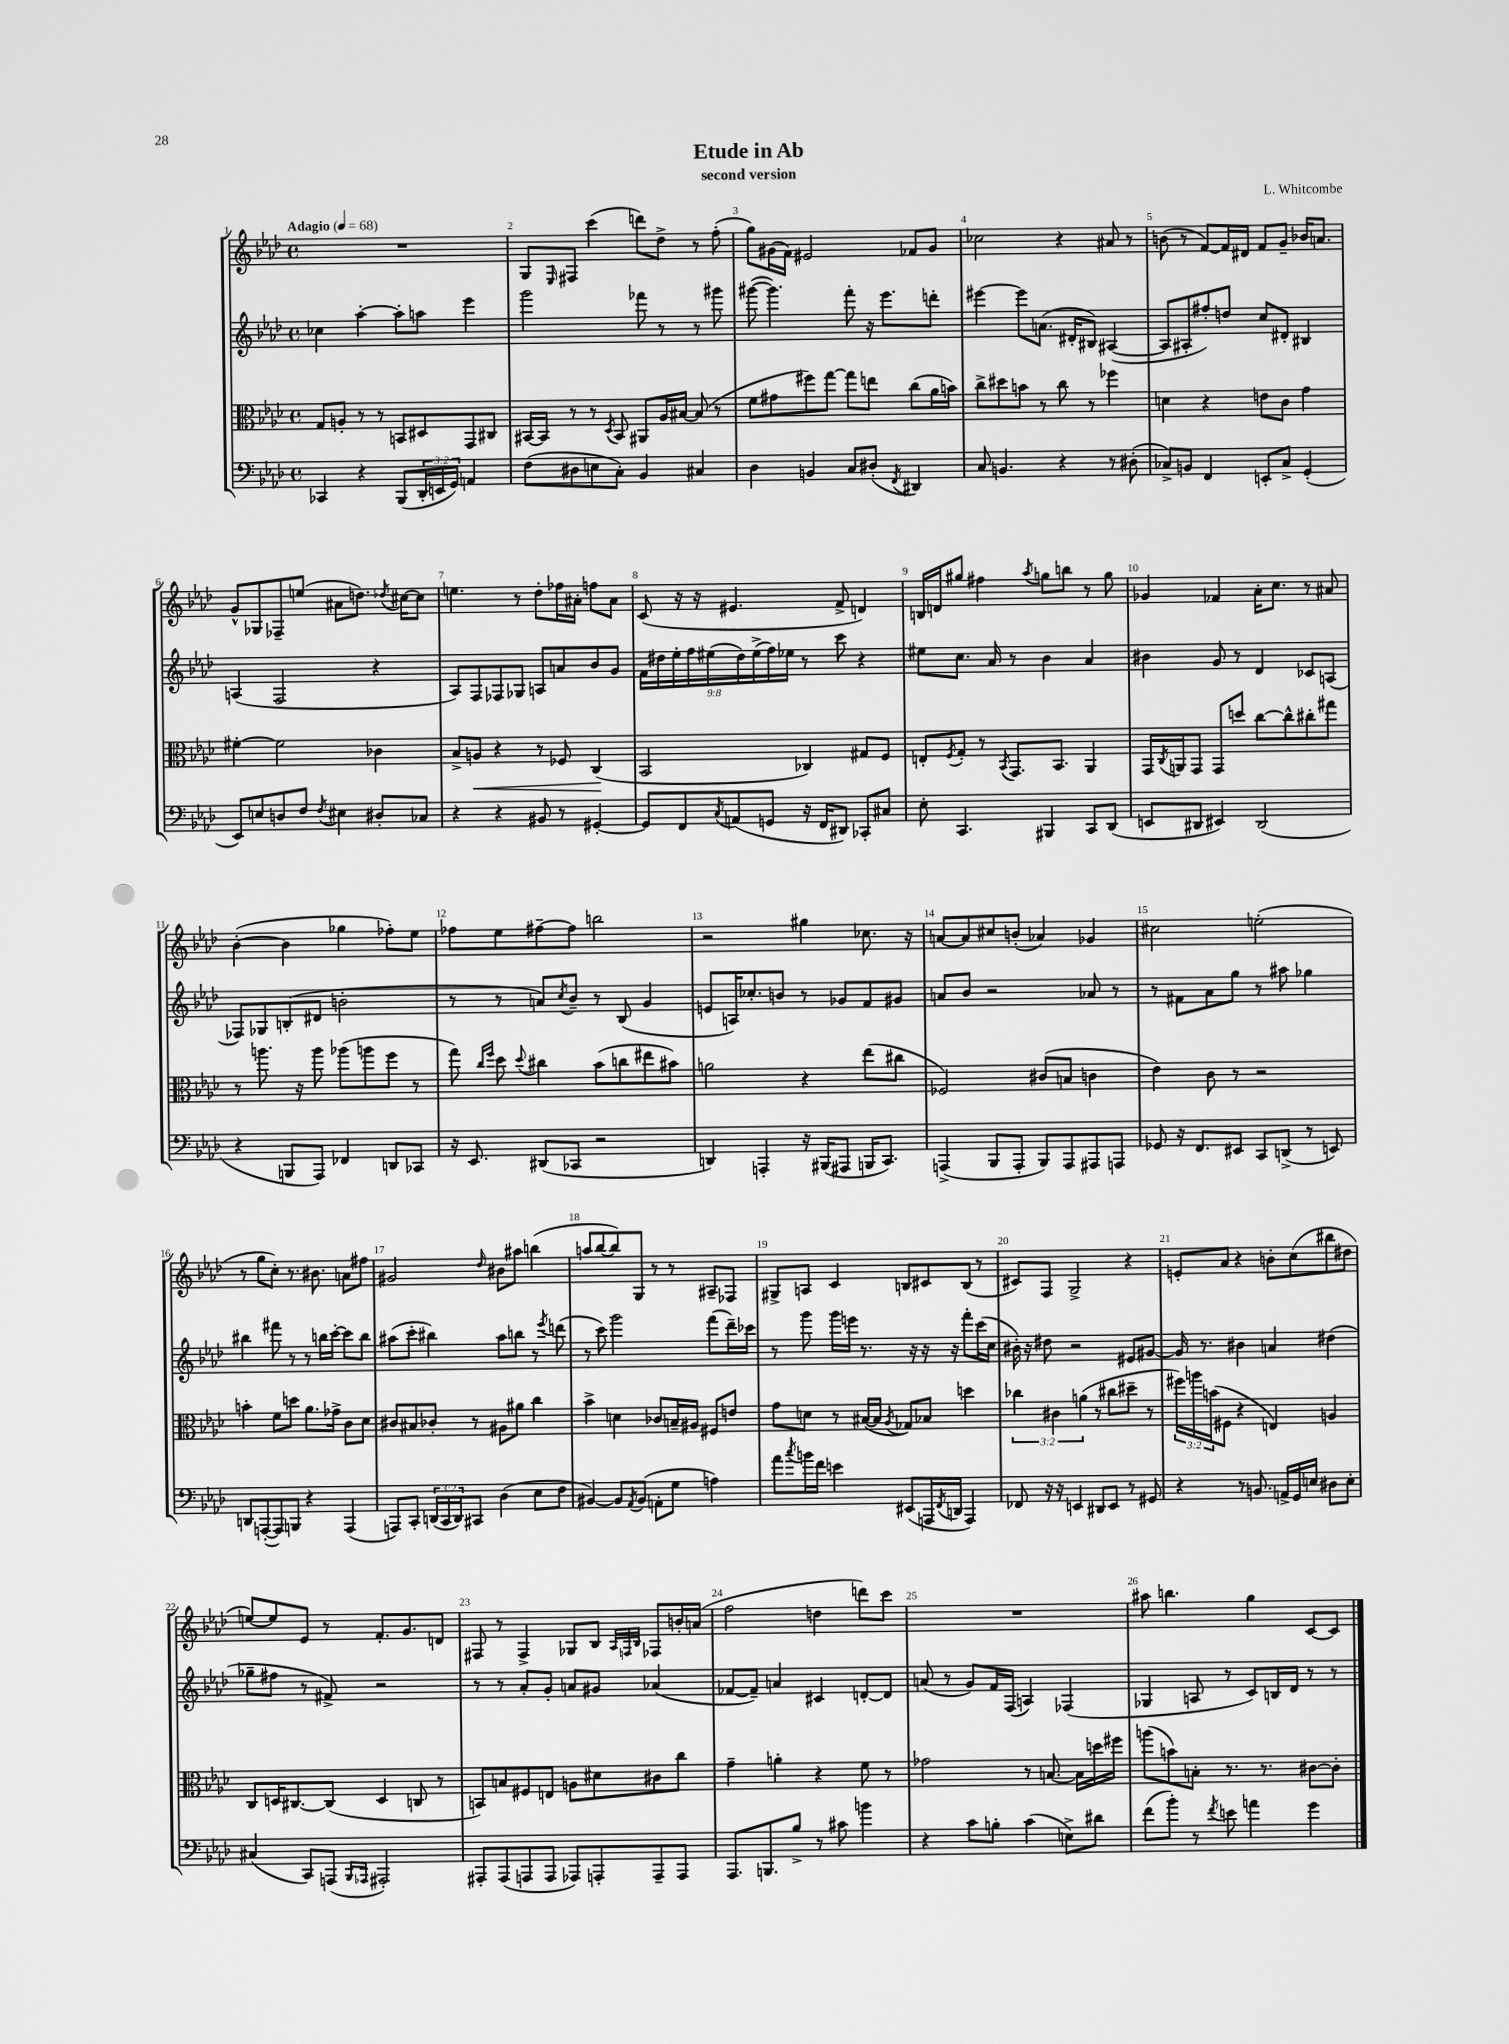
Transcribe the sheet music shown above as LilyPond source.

\header { title = "Etude in Ab" composer = "L. Whitcombe" subtitle = "second version" }
<<
\new StaffGroup <<
\new Staff = "s0" {
    \clef treble \key aes \major \defaultTimeSignature \time 4/4 \tempo "Adagio" 4 = 68
    R1 |
    g8 \grace { ees16 } fis8 c'''4( d'''8) des''8-> r8 f''8-.( |
    g''8) gis'16( f'16) eis'2 fes'8 gis'8 |
    ces''2 r4 ais'8 r8 |
    b'8( r8 f'8~) f'16 dis'16 f'8 g'8-- bes'16 a'8. |
    g'8-^ ges8 fes8-- e''8( ais'8 d''8.) \acciaccatura { des''8 } cis''16~ cis''8 |
    e''4. r8 des''8-. fes''16 ais'16-. f''8 ais'8 |
    c'8( r16 r16 eis'4. f'8-> d'4) |
    b16 d'16 gis''8 fis''4 \acciaccatura { aes''8 } g''8 b''8 r8 g''8 |
    ges'4 fes'4 aes'16-. c''8. r8 ais'8 |
    bes'4~-.( bes'4 ges''4 fes''8-.) ees''8 |
    fes''8 ees''8 fis''8~-- fis''8 b''2 |
    r2 gis''4 ces''8. r16 |
    a'8~ a'8 cis''8 b'8-.( aes'4) ges'4 |
    cis''2 e''2-.( |
    r8 g''8 c''8-.) r8. bis'8. a'8 fis''8 |
    gis'2 \grace { des''16 } bis'8 ais''8 b''4( |
    a''8 bes''8~ bes''8) g8 r8 r8 ais8-- fes8 |
    gis8-> a8 c'4 b8 cis'8 b8( r8 |
    cis'8) f8 g2-> r4 |
    e'8-. aes'8 r4 b'8-. c''8( bis''8 dis''8 |
    e''8~) e''8 ees'8 r8 f'8.-. g'8. d'8 |
    fis8 r8 fis4-> ges8 bes8 \grace { aes32 f32 bes32 } fes8 b'16-. a'16( |
    f''2 d''4 d'''8) c'''8 |
    R1 |
    ais''8 b''4. g''4 c'8~ c'8 \bar "|." |
}
\new Staff = "s1" {
    \clef treble \key aes \major \defaultTimeSignature \time 4/4 \override Staff.TupletNumber.text = #tuplet-number::calc-fraction-text
    ces''4 aes''4~-. aes''8-. a''8 ees'''4 |
    g'''2 fes'''8 r8 r8 gis'''8 |
    gis'''8~( gis'''4.) f'''8-. r16 ees'''8. d'''8-. |
    eis'''4~ eis'''8 a'8.( dis'16-. bis8) ais4~( |
    ais8 ais8-. fis''8-.) d''8 c''8 dis'8-. bis4 |
    a4( f2 r4 |
    aes8) f8 fes8 ges8 a8 a'8 bes'8 g'8 |
    \tuplet 9/8 { f'16 dis''16 ees''16-. f''16 eis''16( dis''16) eis''16->( f''16) ees''16 } r8 c'''8 r4 |
    eis''8 c''8. aes'16 r8 bes'4 aes'4 |
    bis'4 g'8 r8 des'4 ces'8 a8( |
    fes8) ges8 b8-.( dis'8 b'2-. |
    r8 r8 a'8) \acciaccatura { c''8 } bes'8-- r8 bes8( g'4 |
    e'8 a16) ces''8.-. b'8 r8 ges'8 f'8 gis'8 |
    a'8 bes'8 r2 aes'8 r8 |
    r8 fis'8 aes'8 g''8 r8 ais''8 ges''4 |
    bis''4 fis'''8 r8 r8 b''16 c'''16~-. c'''8 b''8 |
    ais''8( c'''8-. bis''4) ais''8 b''8 r8 \acciaccatura { ees'''8 } d'''8( |
    r8 c'''8) g'''2 f'''8( des'''16--) ces'''16 |
    r8 g'''8 g'''16 e'''16 r8. r16 r16 r16 f'''8-. c'''16( c''16 |
    bis'16-.) r16 dis''8 r2 eis'8 gis'8~ |
    gis'16 r8. bis'4 a'4 dis''4( |
    ges''8-- fis''8 r8 fis'8->) r2 |
    r8 r8 aes'8-. g'8-. a'8 gis'8 aes'4( |
    fes'8~ fes'8--) a'4 cis'4 d'8~-. d'8 |
    a'8( r8 g'8) f'16 f16( a4) fes4( |
    ges4 a8 r8 c'8) b16 des'16 r8 r8 \bar "|." |
}
\new Staff = "s2" {
    \clef alto \key aes \major \defaultTimeSignature \time 4/4 \override Staff.TupletNumber.text = #tuplet-number::calc-fraction-text
    g8 a8-. r8 r8 b,8 dis8 g,8 cis8 |
    bis,16~ bis,16 r8 r8 \acciaccatura { des8 } bis,8 ais,8 aes16 bis16~ bis8( r8 |
    f'8 gis'8 fis''8) g''8~ g''8 e''8 c''8( aes'16 b'16) |
    c''8-> dis''8 b'8 r8 c''8 r8 fes''4 |
    d'4 r4 e'8 c'8 g'4 |
    fis'4~-. fis'2 ces'4 |
    bes8-> a8\< r4 r8 fes8 c4\!( |
    bes,2 ces4) gis8 f8 |
    e8-. \acciaccatura { f8 } g8-. r8 \acciaccatura { bes,8 } g,8. bes,8. aes,4 |
    g,16 \acciaccatura { c8 } a,16 g,8 g,8 d''8 c''8~ c''8-^ cis''8-. gis''8 |
    r8 a''8. r16 a''8 aes''8( a''8 f''8 r8 |
    g''8) \grace { c''16 f''16 } des''8 \appoggiatura { des''8 } cis''4 bes'8( c''8 eis''8 bis'8) |
    a'2 r4 ees''8( cis''8 |
    fes2) cis'8( b8 c'4 |
    ees'4) c'8 r8 r2 |
    b'4-. f'8 d''8 aes'8. ges'16-> c'8 des'8 |
    cis'8 bis8 ces'8-. r8 ais8 ais'8 c''4 |
    bes'4-> d'4 ces'8 b16-- ais16 fis8 e'8 |
    g'8 d'8 r8 bis16~( bis16 \acciaccatura { aes8 } ges8) bes8 d''4 |
    \tuplet 3/2 { ces''4 cis'4 a'4( } r8 cis''8 dis''8-- r8 |
    \tuplet 3/2 { fis''16) a''16 b'16( } fis8 r4 e4) a4 |
    c8 d16 cis8.~ cis8( d4 c8 r8 |
    b,8) b8 fis8 e8 a8 dis'8 cis'8 c''8 |
    g'4-- a'4-. r4 f'8 r8 |
    ges'2 r8 b8.~ b16 d''16 fis''16 |
    a''8( b'8) b8-. r8. r8. cis'8~ cis'8-. \bar "|." |
}
\new Staff = "s3" {
    \clef bass \key aes \major \defaultTimeSignature \time 4/4 \override Staff.TupletNumber.text = #tuplet-number::calc-fraction-text
    ces,4 r4 bes,,8( \tuplet 3/2 { des,16-. e,16 g,16) } a,4 |
    f8( dis8 e8 c8-.) bes,4 cis4 |
    des4 b,4 c8 dis8-.( \acciaccatura { f,8 } dis,4) |
    c8 b,4. r4 r8 dis8-.( |
    ces8->) b,8 f,4 e,8-. ces8-> g,4-.( |
    ees,8) e8 d8 f8 \acciaccatura { f8 } eis4 dis8-. ces8 |
    r4 r4 bis,8 r8 gis,4~-. |
    gis,8 f,8 \acciaccatura { c8 } a,8( g,8 r16 f,16 dis,8) ces,8-. cis8 |
    ees8-. c,4. bis,,4 c,8 des,8( |
    e,8 dis,8 eis,4) dis,2( |
    r4 b,,8 aes,,8) fes,4 d,8 ces,8 |
    r16 ees,8. dis,8( ces,8 r2 |
    d,4) a,,4-. r16 bis,,16( ais,,8 b,,16 c,8.) |
    a,,4->( bes,,8 a,,8-. bes,,8) a,,8 ais,,8 a,,8 |
    ges,8 r16 f,8. eis,8 c,8 d,8->( r8 e,8) |
    d,8 a,,8~-.( a,,8) b,,8 r4 a,,4( |
    a,,8) c,8-. \tuplet 3/2 { d,16( c,16 d,16) } cis,8 des4( ees8 f8 |
    bis,4~) bis,8 \acciaccatura { aes,8 } bis,8( a,8-. g8 a4) |
    aes'8 \acciaccatura { c''8 } b'16 f'16 e'4 eis,8( a,,16 \acciaccatura { f,8 } d,16 a,,4) |
    fes,8 r16 r16 e,4 dis,8 e,8 r8 gis,8 |
    r4 r8 b,8. a,16-> g,16 e16 dis8 e8-. |
    cis4( c,8) a,,8( \grace { bes,,16 aes,,16 } ais,,2-.) |
    ais,,8-. ais,,8( a,,8 a,,8 aes,,8) a,,8-. a,,8-- a,,8 |
    aes,,8. b,,8. bes8-> r8 cis'8 b'4 |
    r4 c'8 b8-. c'4( e8->) dis'8 |
    f'8( bes'8-.) r8 \acciaccatura { f'8 } e'8 a'4 g'4 \bar "|." |
}
>>
>>
\layout { \context { \Score \override BarNumber.break-visibility = ##(#f #t #t) barNumberVisibility = #all-bar-numbers-visible } }
